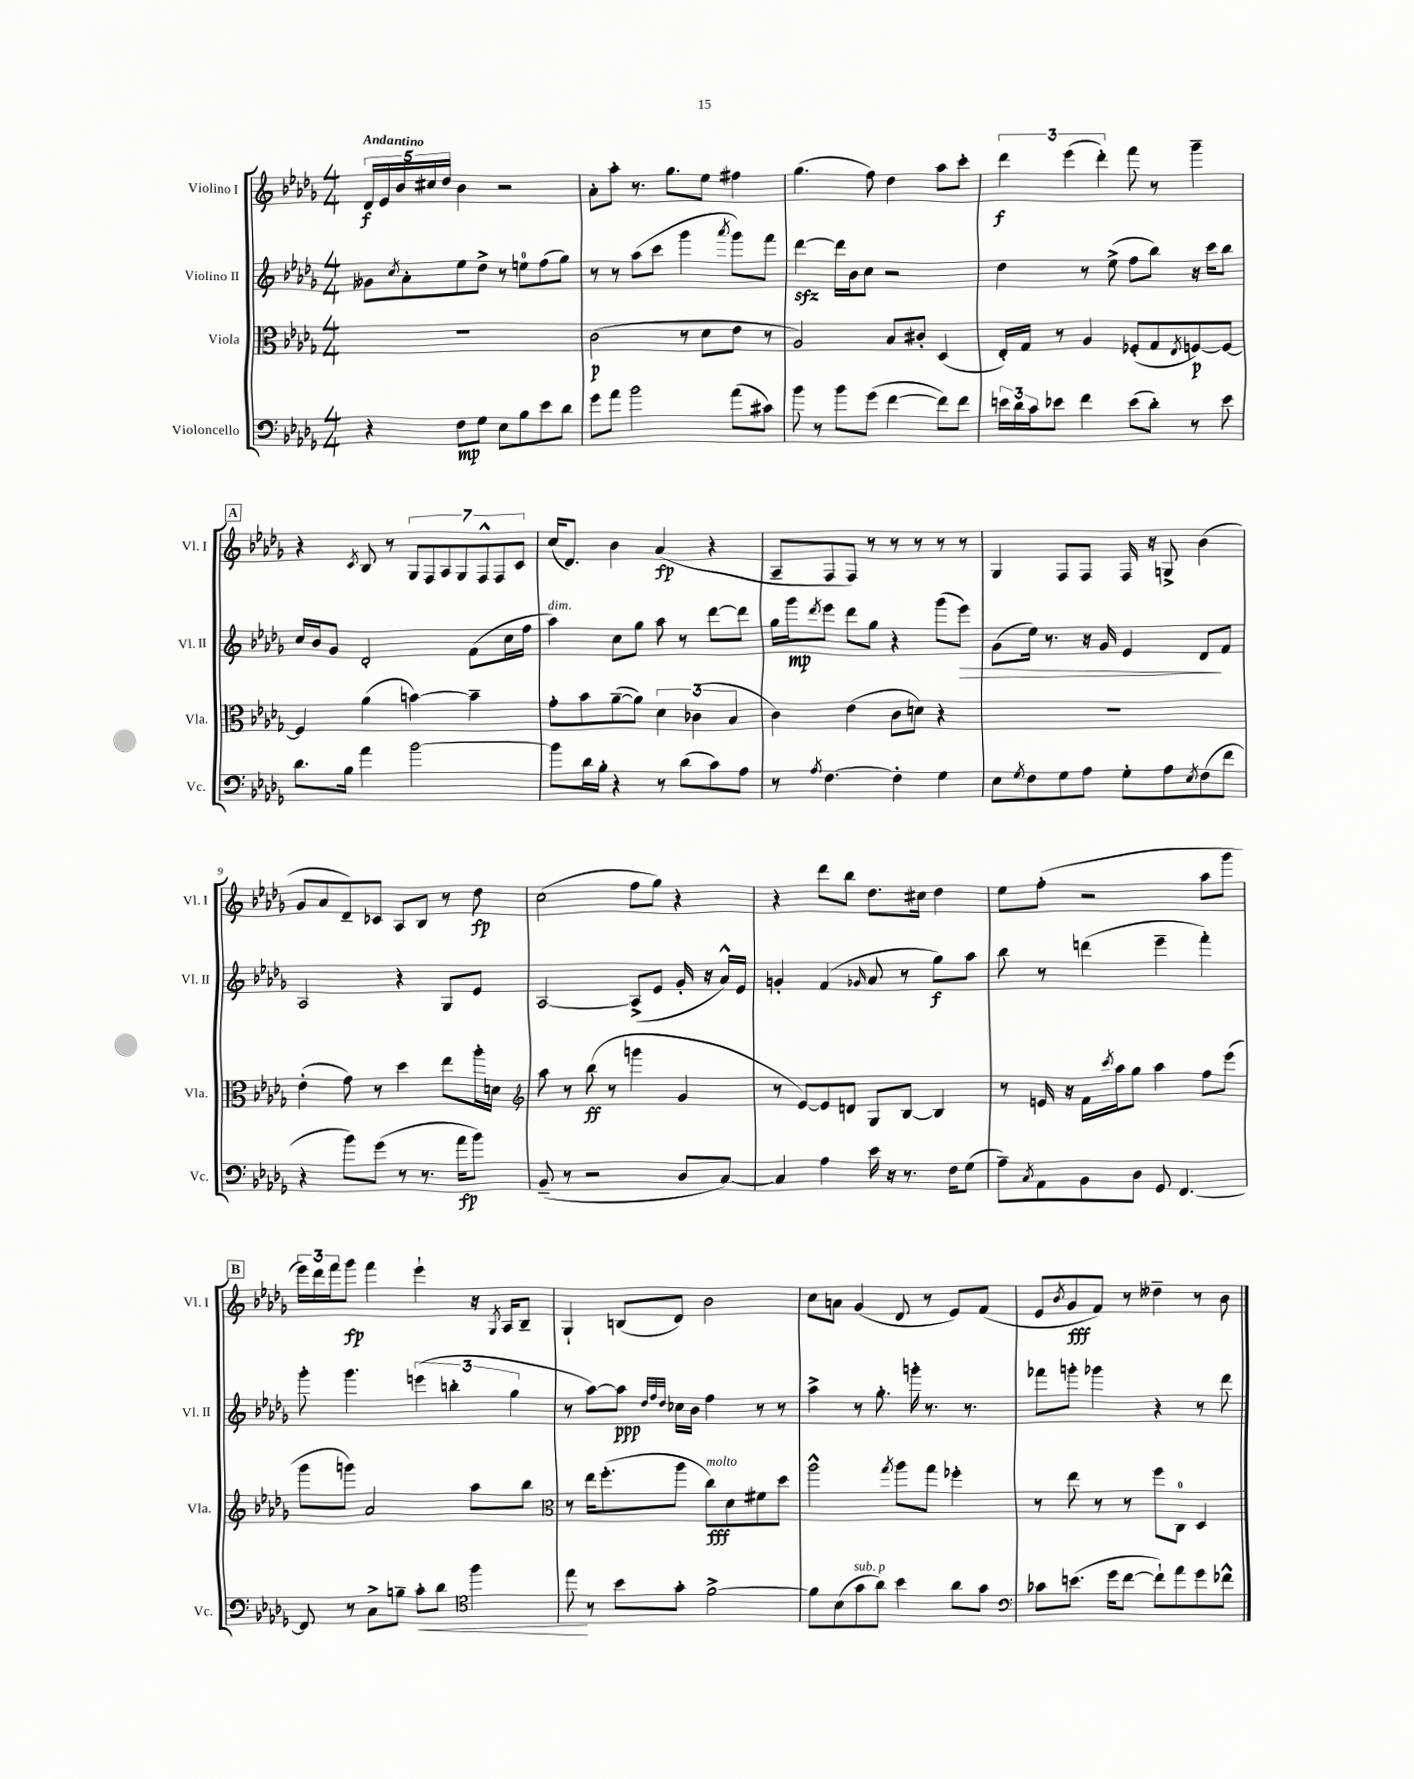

**kern	**kern	**kern	**kern
*staff4	*staff3	*staff2	*staff1
*clefF4	*clefC3	*clefG2	*clefG2
*k[b-e-a-d-g-]	*k[b-e-a-d-g-]	*k[b-e-a-d-g-]	*k[b-e-a-d-g-]
*M4/4	*M4/4	*M4/4	*M4/4
4r	1r	8g--	20d-
.	.	.	20e-
.	.	.	20b-
.	.	8qcc	.
.	.	8a-'	.
.	.	.	20cc#
.	.	.	20dd-
8F	.	8ee-	4b-
8G-	.	8dd-^	.
8E-	.	8r	2r
8B-	.	8ee	.
8e-	.	(8ff	.
8d-	.	8gg-)	.
=	=	=	=
8g-	(2c	8r	8a-'
8a-	.	8r	8aa-'
2b-	.	(8aa-	8.r
.	.	8ccc	.
.	.	.	8.gg-
.	8r	4ggg-	.
.	8d-	.	8ee-
.	.	8qaaa-	.
(8a-	8e-	8ggg-)	4ff#
8c#)	8r	8fff	.
=	=	=	=
8b-	2A-)	[4ddd-	(4.gg-
8r	.	.	.
8b-	.	16ddd-]	.
.	.	16b-	.
(8g-	.	8cc	8ff)
[4f	8B-	2r	4dd-
.	8c#'	.	.
8f])	(4D-	.	8aa-
8f	.	.	8ccc'
=	=	=	=
24e	16E-')	4dd-	6ddd-
24d-	.	.	.
.	16G-	.	.
24c	.	.	.
8e-	8r	.	.
.	.	.	(6eee-
4f	4A-	8r	.
.	.	.	6ddd-')
.	.	(8ee-^	.
(8e-	(8F-'	8ff	8fff
8d-')	8G-	8bb-)	8r
.	8qE-	.	.
8r	[8F)	16r	4ggg-~
.	.	16ccc	.
8e-	8F_	8bb-	.
=	=	=	=
8.d-	4F]	16cc	4r
.	.	16b-	.
.	.	8g-	.
16B-	.	.	.
.	.	.	8qc
4a-	(4a-	2d-'	8B-
.	.	.	8r
[2b-	[4b)	.	14G-
.	.	.	14F
.	.	.	14A-
.	.	.	14G-
.	4b~]	(8f	.
.	.	.	14F^^
.	.	.	14F
.	.	16cc	.
.	.	.	14c
.	.	16ff	.
=	=	=	=
8b-]	8g-'	4aa-)	(16cc
.	.	.	8.d-)
16d-	8b-	.	.
16B-'	.	.	.
4r	([8a-~	8cc	4b-
.	8a-])	8gg-	.
8r	6d-	8aa-	(4a-
(8d-	.	8r	.
.	(6c-	.	.
8c)	.	[8ddd-	4r
.	6B-	.	.
8A-	.	8ddd-]	.
=	=	=	=
8r	4c)	16gg-	8A-~
.	.	16ggg-	.
8qA-	.	8qddd-	.
[4.F	.	8eee-	8F
.	(4e-	8ddd-	8F)
.	.	8gg-	8r
4F']	8c	4r	8r
.	8d)	.	8r
4G-	4r	(8ggg-	8r
.	.	8eee-)	8r
=	=	=	=
8E-	1r	(8g-	4G-
8qG-	.	.	.
8F	.	16ee-)	.
.	.	8.r	.
8G-	.	.	8F
8A-	.	16r	8F
.	.	16g-	.
8G-'	.	4e-	16F
.	.	.	16r
8A-	.	.	8G^
8qE-	.	.	.
(8F	.	8d-	(4b-
8f	.	8f	.
=	=	=	=
4r	(4e-'	2A-	8g-
.	.	.	8a-
8b-)	8g-)	.	8d-~)
(8g-	8r	.	8c-
8r	4dd-	4r	8A-
8.r	.	.	8B-
.	8ee-	8G-	8r
16a-	.	.	.
8b-)	16aa-'	8e-	8dd-
.	16d	.	.
=	=	=	=
*	*clefG2	*	*
(8BB-~	8aa-	[2A-	(2cc
8r	8r	.	.
2r	(8bb-	.	.
.	8r	.	.
.	4ggg	(8A-^]	8ff
.	.	8e-	8gg-)
8D-	4g-	16g-'	4r
.	.	16r	.
[8C)	.	16a-^^)	.
.	.	16e-	.
=	=	=	=
4C]	8r	4g'	4r
.	[8e-)	.	.
4A-	8e-]	(4f	8ddd-
.	8d	.	8bb-
.	.	16qqg-	.
16e-	8G-	8a-	8.dd-
16r	.	.	.
8.r	[8B-	8r	.
.	.	.	16cc#
.	4B-]	8gg-)	4dd-
16F	.	.	.
(8G-	.	8aa-	.
=	=	=	=
8A-~)	8r	8bb-	8ee-
8qC	.	.	.
8AA-	16e	8r	(8ff'
.	16r	.	.
8BB-	16f	(4ddd	2r
.	8qccc	.	.
.	16aa-	.	.
8D-	8gg-	.	.
8GG-	4aa-	4eee-~	.
[4.FF	.	.	.
.	8ff	4fff')	8aa-
.	(8eee-	.	8ggg-
=	=	=	=
8FF]	8ggg-	8ggg-'	24eee-)
.	.	.	24ddd-
.	.	.	24fff
8r	8ggg)	4.ggg-	8ggg-
8C^	2a-	.	4fff
8B~	.	.	.
8c'	.	(6eee	4eee-`
8d-	.	.	.
.	.	6bb'	.
*clefC4	*	*	*
4ff	8aa-	.	16r
.	.	.	8qG-
.	.	.	16A-
.	.	6gg-	.
.	8bb-	.	8B-~
=	=	=	=
*	*clefC3	*	*
8ee-	8r	8r	4G-`
8r	16ee-	[8aa-)	.
.	(8.ff'	.	.
8b-	.	8aa-]	(8B
.	.	32qqdd-	.
.	.	32qqff	.
.	.	32qqdd-	.
8g-'	8aa-	16cc-	8d-)
.	.	16b-	.
[2f^	8cc)	4ff	2b-
.	8d-	.	.
.	8f#	8r	.
.	8dd-	8r	.
=	=	=	=
8f]	2aa-^^	4aa-^	8cc
(8B-	.	.	8a
8g-	.	8r	(4g-
8a-)	.	8.gg-'	.
.	8qgg-	.	.
4b-	8aa-	.	8d-
.	.	16ggg'	.
.	8gg-	8.r	8r
8a-	4ff-'	.	8e-)
.	.	8.r	.
8g-	.	.	(8f
=	=	=	=
*clefF4	*	*	*
8c-	8r	8fff-	8e-
.	.	.	8qb-
(8.e	8ee-	8ggg'	8g-
.	8r	4ggg-	8f)
16g-	.	.	.
[8f	8r	.	8r
8f`])	8ff	4r	4dd--~
8a-	8C	.	.
8g-	4D-	8r	8r
8f-^^	.	8ddd-	8b-
==	==	==	==
*-	*-	*-	*-
